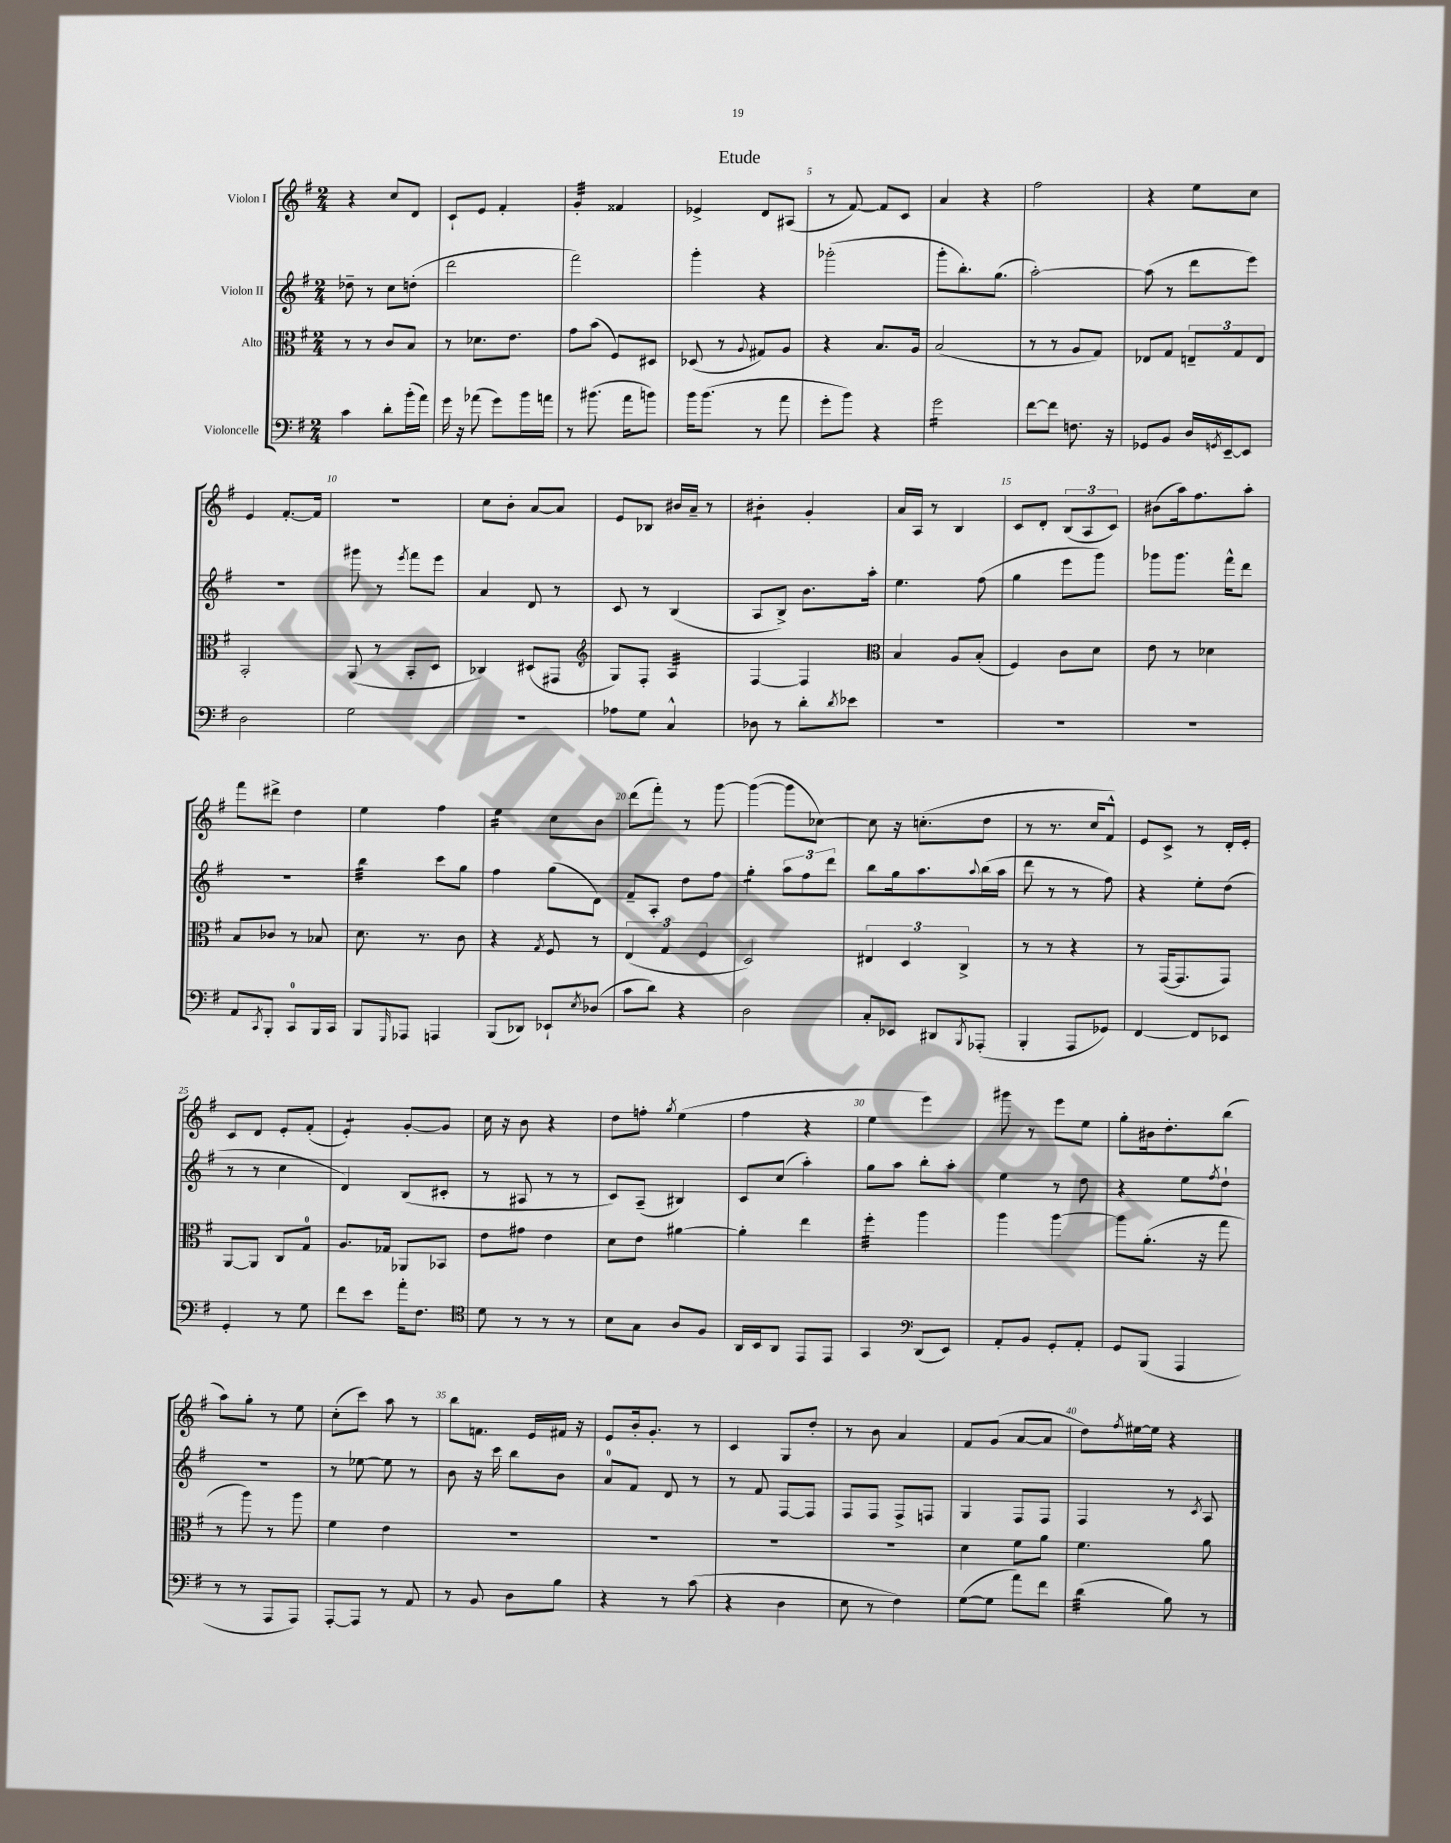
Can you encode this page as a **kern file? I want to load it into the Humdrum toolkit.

**kern	**kern	**kern	**kern
*staff4	*staff3	*staff2	*staff1
*clefF4	*clefC3	*clefG2	*clefG2
*k[f#]	*k[f#]	*k[f#]	*k[f#]
*M2/4	*M2/4	*M2/4	*M2/4
4c	8r	8dd-~	4r
.	8r	8r	.
8d'	8c	8cc	8cc
(16b'	8B	(8dd'	8d
16a)	.	.	.
=	=	=	=
16g	8r	2ddd	8c`
16r	.	.	.
(8a-	8.d-	.	8e
8g)	.	.	4f#'
.	8.e	.	.
16b	.	.	.
16a	.	.	.
=	=	=	=
8r	8g	2fff#)	4g'
(8.b#	(8b	.	.
.	8F#)	.	4f##
16a	.	.	.
8b)	8D#	.	.
=	=	=	=
16b	(8D-	4ggg'	4e-^
(8.b	.	.	.
.	8r	.	.
.	8qqA	.	.
8r	8G#)	4r	8d
8a	8A	.	(8A#
=	=	=	=
8g'	4r	(2ggg-'	8r
8b)	.	.	[8f#)
4r	8.B	.	8f#]
.	.	.	8c
.	16A	.	.
=	=	=	=
2g	(2B	8ggg'	4a
.	.	8.bb')	.
.	.	.	4r
.	.	(8.gg	.
=	=	=	=
[8f#	8r	[2aa')	2ff#
8f#]	8r	.	.
8.F	8A	.	.
.	8G)	.	.
16r	.	.	.
=	=	=	=
8GG-	8E-	(8aa]	4r
8BB	8G	8r	.
16D	12E~	8ddd	8ee
8qGG	.	.	.
[16EE~	.	.	.
.	12G	.	.
8EE]	.	8eee)	8cc
.	12E	.	.
=	=	=	=
2D	2BB'	2r	4e
.	.	.	[8.f#'
.	.	.	16f#]
=	=	=	=
2G	(8AA	8ggg#	2r
.	8r	8r	.
.	.	8qeee	.
.	8BB'	8fff#	.
.	8D	8eee	.
=	=	=	=
2r	4C-)	4a	8cc
.	.	.	8b'
.	(8D#	8d	[8a
.	8GG#	8r	8a]
=	=	=	=
*	*clefG2	*	*
8A-	8G)	8c	8e
8G	8F#'	8r	8B-
4C^^	4A	(4B	16b#
.	.	.	16a~
.	.	.	8r
=	=	=	=
8D-	[4F#	8A	4b#'
8r	.	8B^)	.
8d'	4F#]	8.b	4g'
8qd	.	.	.
8e-	.	.	.
.	.	16aa'	.
=	=	=	=
*	*clefC3	*	*
2r	4B	4.ee	16a
.	.	.	16A
.	.	.	8r
.	8A	.	4B
.	(8B'	(8ff#	.
=	=	=	=
2r	4F#)	4gg	8c
.	.	.	8d'
.	8c	8eee	(12B
.	.	.	12A
.	8d	8ggg)	.
.	.	.	12c)
=	=	=	=
2r	8e	8ggg-	(8b#
.	8r	8.ggg-	16aa)
.	.	.	8.ff#
.	4d-	.	.
.	.	16fff#^^	.
.	.	8ddd	8aa'
=	=	=	=
8AA	8B	2r	8fff#
8qCC	.	.	.
8BBB'	8c-	.	8ddd#^
8CC	8r	.	4dd
16BBB	8B-	.	.
16CC	.	.	.
=	=	=	=
8BBB	8.d	4bb	4ee
16qqGGG	.	.	.
8AAA-	.	.	.
.	8.r	.	.
4AAA	.	8ccc	4ff#
.	8c	8gg	.
=	=	=	=
(8BBB	4r	4ff#	4ee
8DD-)	.	.	.
.	8qG	.	.
8EE-`	8F#	(8gg	8cc
8qE	.	.	.
(8D-	8r	8d)	8b
=	=	=	=
8c	(6E	8f#~	(8ddd
8d)	.	8A'	8fff#')
.	6G	.	.
4r	.	8dd	8r
.	6F#	.	.
.	.	8ff#	[8ggg
=	=	=	=
2D	2D)	4gg'	(4ggg_
.	.	12aa	8ggg]
.	.	12ff#	.
.	.	.	[8cc-)
.	.	12ddd	.
=	=	=	=
8C'	6E#	8bb	8cc-]
8EE-	.	16gg	16r
.	6D	.	.
.	.	8.aa	(8.cc'
8DD#	.	.	.
.	6C^	.	.
8qBBB	.	8qqaa	.
(8AAA-'	.	(16bb	8dd
.	.	16aa	.
=	=	=	=
4BBB'	8r	8ddd	8r
.	8r	8r	8.r
8AAA	4r	8r	.
.	.	.	16cc
8GG-)	.	8ff#)	8f#^^)
=	=	=	=
[4FF#	8r	4r	8e
.	([16GG	.	8c^
.	8.GG]	.	.
8FF#]	.	8ee'	8r
8EE-	8GG)	(8dd	16d'
.	.	.	16e'
=	=	=	=
4GG'	[8AA	8r	8c
.	8AA]	8r	8d
8r	8C	4cc	8e'
8G	8G	.	(8f#'
=	=	=	=
8f#	8.A	4d)	4e')
8e	.	.	.
.	16G-	.	.
16a'	8AA-	(8B	[8g'
8.F#	.	.	.
.	8BB-	8c#'	8g]
=	=	=	=
*clefC4	*	*	*
8d	8e	8r	16cc
.	.	.	16r
8r	8g#	8A#	8b
8r	4e	8r	4r
8r	.	8r	.
=	=	=	=
8B	8d	8c)	8dd
8G	8e	(8A~	8ff'
.	.	.	8qgg
8A	[4a#	4B#)	(4ee
8F#	.	.	.
=	=	=	=
16AA	4a#']	8c	4ff#
16BB	.	.	.
8AA	.	(8cc	.
8EE	4ee	4aa')	4r
8EE	.	.	.
=	=	=	=
4GG	4ff#'	8gg	4ee
.	.	8aa	.
*clefF4	*	*	*
(8DD	4aa	8bb'	4eee)
8EE)	.	8aa'	.
=	=	=	=
8AA'	4aa	4ee	8ggg#
8BB	.	.	8r
8GG'	[4aa	8r	8eee
8AA'	.	8dd	8ee
=	=	=	=
8GG	8aa]	4r	8gg'
(8BBB	(8.a'	.	16b#
.	.	.	8.dd'
4AAA	.	8ee	.
.	16r	.	.
.	.	8qff#	.
.	8gg	8dd`	(8bb
=	=	=	=
8r	8r	2r	8aa)
8r	8aa)	.	8gg'
8AAA	8r	.	8r
8AAA)	8aa	.	8ee
=	=	=	=
[8AAA'	4f#	8r	(8cc'
8AAA]	.	[8ee-	8ccc)
8r	4e	8ee-]	8aa
8AA	.	8r	8r
=	=	=	=
8r	2r	8b	8bb
8BB	.	16r	8.f
.	.	16ccc	.
8D	.	8bb	.
.	.	.	16e
8B	.	8b	16f#
.	.	.	16r
=	=	=	=
4r	2r	8a	8e
.	.	8f#	16b'
.	.	.	8.g'
8r	.	8d	.
(8c	.	8r	8r
=	=	=	=
4r	2r	8r	4c
.	.	8f#	.
4D	.	[8F#	8G
.	.	8F#]	8dd'
=	=	=	=
8E	2r	8F#	8r
8r	.	8F#	8b
4F#)	.	8F#^	4a
.	.	8F	.
=	=	=	=
([8G	4d	4G	8f#
8G]	.	.	(8g
8a)	8f#	8F#	[8a
8f#	8a	8F#	8a]
=	=	=	=
(4d	4.f#	4F#	8dd)
.	.	.	8qff#
.	.	.	[16ee#
.	.	.	16ee#]
8B)	.	8r	4r
.	.	8qc	.
8r	8a	8A	.
==	==	==	==
*-	*-	*-	*-
